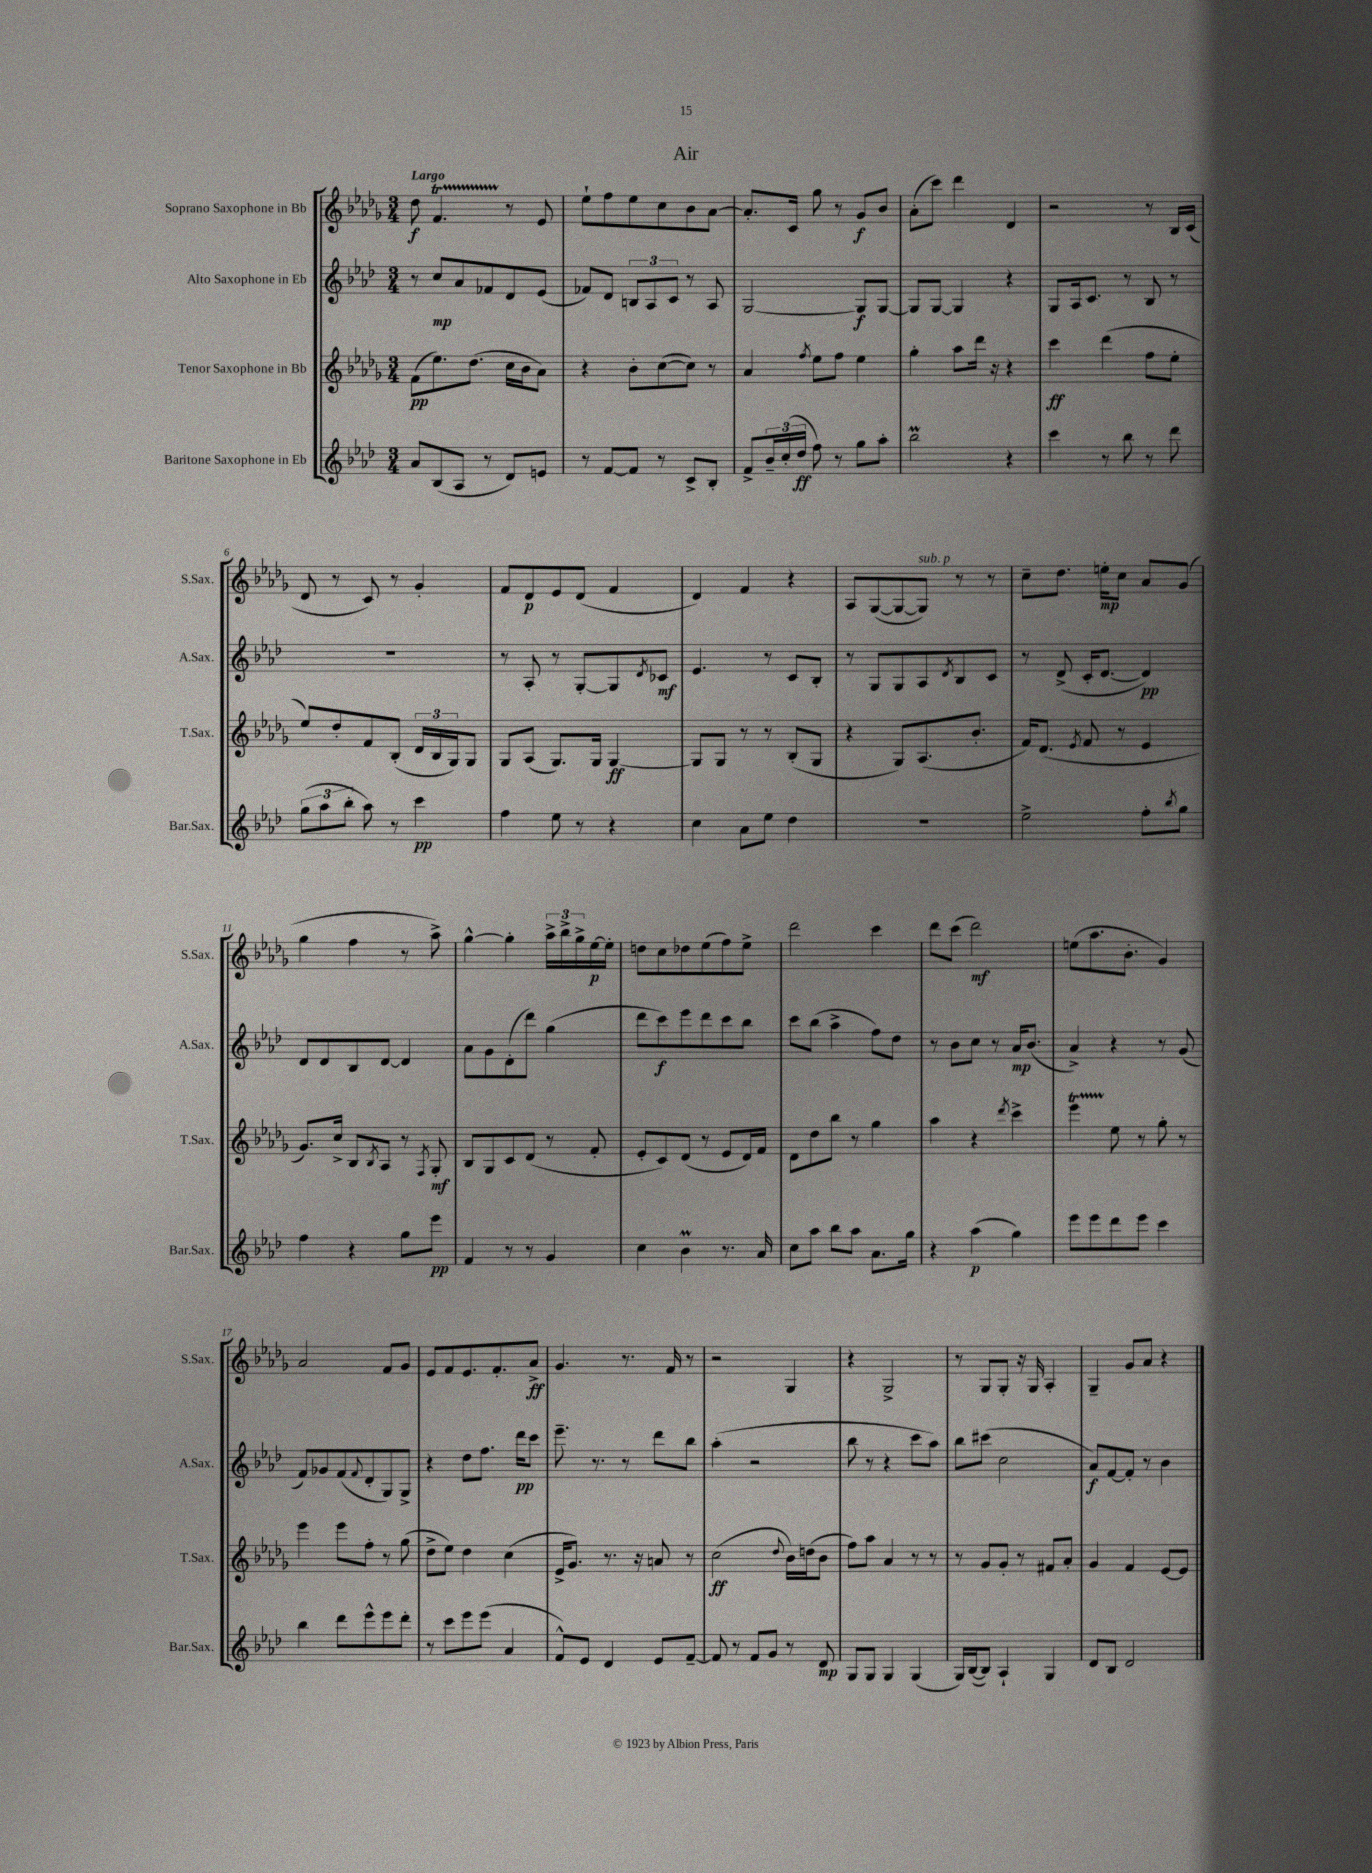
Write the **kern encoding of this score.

**kern	**kern	**kern	**kern
*staff4	*staff3	*staff2	*staff1
*clefG2	*clefG2	*clefG2	*clefG2
*k[b-e-a-d-]	*k[b-e-a-d-g-]	*k[b-e-a-d-]	*k[b-e-a-d-g-]
*M3/4	*M3/4	*M3/4	*M3/4
8a-	(8f	8r	8dd-
(8B-	8.ee-)	8cc	4.f
8A-	.	8a-	.
.	(8.dd-	.	.
8r	.	8f-	.
8d-)	16cc	8d-	8r
.	16b-	.	.
8e	8a-)	(8e-	8e-
=	=	=	=
8r	4r	8f-)	8ee-`
[8f	.	8d-	8ff
8f]	8b-'	12B	8ee-
.	.	12A-	.
8r	([8cc	.	8cc
.	.	12c	.
8c^	8cc])	8r	8b-
8B-'	8r	8A-	[8a-
=	=	=	=
8f^	4a-	[2G	8.a-']
24b-~	.	.	.
(24cc'	.	.	.
.	.	.	16c
24dd-	.	.	.
.	8qff	.	.
8ff)	8ee-	.	8gg-
8r	8ff	.	8r
8gg	4ee-	8G]	8g-
8aa-'	.	[8G	8b-
=	=	=	=
2bb-	4gg-'	8G]	(8a-'
.	.	[8G	8ccc)
.	8aa-	4G]	4ddd-
.	16ddd-	.	.
.	16r	.	.
4r	4r	4r	4d-
=	=	=	=
4ccc	4ccc	8G	2r
.	.	16A-	.
.	.	8.c	.
8r	(4ddd-	.	.
8bb-	.	8r	.
8r	8ff	8B-	8r
8ddd-	8ee-'	8r	16B-
.	.	.	(16c
=	=	=	=
(12gg	8ee-)	2.r	8d-
12aa-	.	.	.
.	8dd-'	.	8r
12bb-'	.	.	.
8aa-)	8f	.	8c)
8r	(8B-'	.	8r
4ccc	24d-	.	4g-'
.	24B-	.	.
.	24G-)	.	.
.	8G-	.	.
=	=	=	=
4ff	8G-	8r	8f
.	(8A-	8A-'	8d-
8ee-	8.G-)	8r	8e-
8r	.	[8G'	(8d-
.	16G-	.	.
4r	[4G-	8G]	4f
.	.	8qd-	.
.	.	8c-	.
=	=	=	=
4cc	8G-]	4.e-	4d-)
.	8G-	.	.
8a-	8r	.	4f
8ee-	8r	8r	.
4dd-	(8B-'	8c	4r
.	8G-	8B-'	.
=	=	=	=
2.r	4r	8r	8A-
.	.	8G	([8G-
.	8G-)	8G	8G-_
.	(8.A-	8A-	8G-])
.	.	8qd-	.
.	.	8B-	8r
.	8.b-'	.	.
.	.	8c	8r
=	=	=	=
2ee-^	16f)	8r	8cc~
.	(8.d-	.	.
.	.	(8d-^	8.dd-
.	8qe-	.	.
.	8f	16c'	.
.	.	[8.d-	16ee'
.	8r	.	8cc
8ff'	4e-	4d-])	8a-
8qbb-	.	.	.
8gg	.	.	(8g-
=	=	=	=
4ff	8.g-)	8d-	4gg-
.	.	8d-	.
.	16cc^	.	.
4r	8B-	8B-	4ff
.	8qB-	.	.
.	8A-	[8d-	.
8gg	8r	4d-]	8r
.	8qF	.	.
8eee-	8G-'	.	8aa-^)
=	=	=	=
4f	8B-	8a-	[4gg-^^
.	8G-	8g	.
8r	8c	(8d-'	4gg-']
8r	(8d-	8ddd-)	.
4g	8r	(4gg	24aa-^
.	.	.	24bb-^
.	.	.	24gg-^
.	8f'	.	[16ee-
.	.	.	16ee-']
=	=	=	=
4cc	8e-'	8ddd-	8dd
.	8c)	8ccc)	8cc
4b-	(8d-	8eee-	8dd-
.	8r	8ddd-	(8ee-
8.r	8e-	8ccc	8ff)
.	16d-)	8bb-	8ee-^
16a-	16f	.	.
=	=	=	=
8cc	8d-	8ccc	2ddd-
8aa-	8dd-	(8bb-	.
8bb-	8bb-	4aa-^	.
8aa-	8r	.	.
8.a-	4gg-	8ff)	4ccc
.	.	8dd-	.
16gg	.	.	.
=	=	=	=
4r	4aa-	8r	8ddd-
.	.	8b-	(8ccc
(4aa-	4r	8cc	2ddd-)
.	.	8r	.
.	8qddd-	.	.
4gg)	4ccc^	16a-	.
.	.	(8.b-	.
=	=	=	=
8eee-	4eee-	4a-^)	(8ee
8eee-	.	.	8.aa-
8ddd-	8ee-	4r	.
.	.	.	8.b-'
8eee-	8r	.	.
4ccc	8gg-'	8r	4g-)
.	8r	(8g	.
=	=	=	=
4bb-	4eee-	8f)	2a-
.	.	8g-	.
8ddd-	8eee-	(8f	.
.	.	8qqf	.
8eee-^^	8ff'	8d-'	.
8eee-	8r	8G)	8f
8ddd-'	(8gg-	8G^	8g-
=	=	=	=
8r	8dd-^	4r	8e-
8ccc	8ee-)	.	8f
8eee-	4dd-	8dd-	8.e-
(8eee-	.	8.ff	.
.	.	.	8.f'
4a-	(4cc	.	.
.	.	16ddd-	.
.	.	8ccc	8a-^
=	=	=	=
8f^^)	16e-^	8.eee-~	4.g-
.	8.g-)	.	.
8e-	.	.	.
.	.	8.r	.
4d-	8.r	.	.
.	.	8r	8.r
.	16r	.	.
8e-	8a	8ddd-	.
.	.	.	16f
[8f~	8r	8bb-	8r
=	=	=	=
8f]	(2cc	(4aa-'	2r
8r	.	.	.
8f	.	2r	.
8g	.	.	.
.	8qqdd-	.	.
8r	16b-)	.	4G-
.	(16dd	.	.
8d-	8b-	.	.
=	=	=	=
8G	8ff)	8bb-	4r
8G	8aa-	8r	.
4G	4a-	4r	2G-^
(4G	8r	8ccc	.
.	8r	8aa-)	.
=	=	=	=
16G)	8r	8bb-	8r
([16B-	.	.	.
8B-])	8g-	(8ccc#	8G-
4A-`	8g-'	2cc	8G-'
.	8r	.	16r
.	.	.	16G-
4G	8f#	.	4A-'
.	8a-'	.	.
=	=	=	=
8d-	4g-	8a-)	4G-~
8B-	.	[8f	.
2d-	4f	8f']	8g-
.	.	8r	8a-
.	[8e-	4b-	4r
.	8e-]	.	.
==	==	==	==
*-	*-	*-	*-
